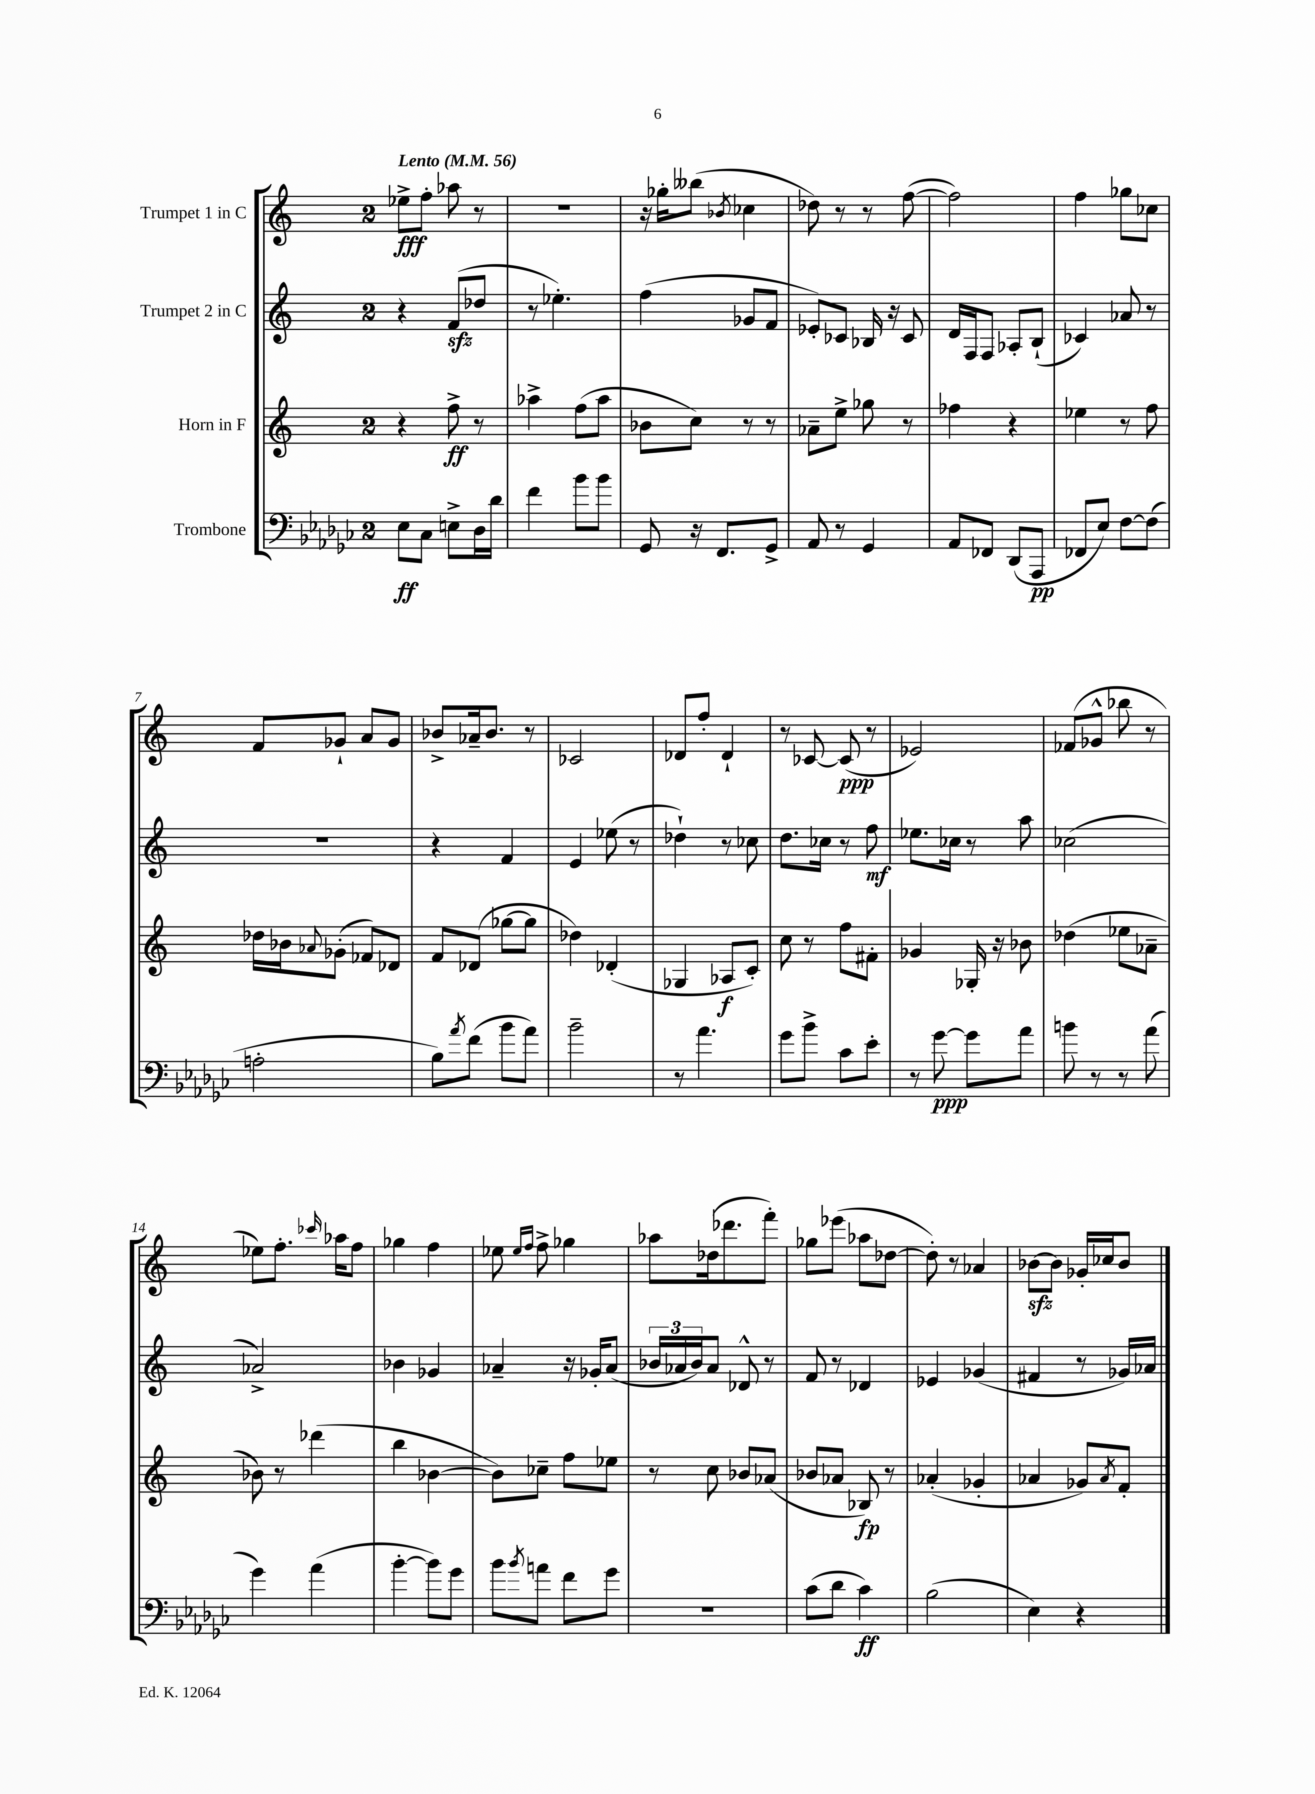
<<
\new StaffGroup <<
\new Staff = "s0" \with { instrumentName = "Trumpet 1 in C" } {
    \clef treble \key c \major \once \override Staff.TimeSignature.style = #'single-digit \time 2/4 \tempo "Lento" 4 = 56
    ees''8->\fff f''8-. aes''8 r8 |
    R2 |
    r16 ges''16-. beses''8( \acciaccatura { bes'8 } ces''4 |
    des''8) r8 r8 f''8~( |
    f''2) |
    f''4 ges''8 ces''8 |
    f'8 ges'8-! a'8 ges'8 |
    bes'8-> aes'16-- bes'8. r8 |
    ces'2 |
    des'8 f''8-. des'4-! |
    r8 ces'8~ ces'8\ppp( r8 |
    ees'2) |
    fes'8( ges'8-^ bes''8 r8 |
    ees''8) f''8.-. \grace { ces'''16 } aes''16 f''8 |
    ges''4 f''4 |
    ees''8 \grace { ees''16 f''16 } f''8-> ges''4 |
    aes''8 des''16( des'''8. f'''8-.) |
    ges''8 ees'''8( aes''8 des''8~ |
    des''8-.) r8 aes'4 |
    bes'8~\sfz bes'8 ges'16-. ces''16 bes'8 \bar "|." |
}
\new Staff = "s1" \with { instrumentName = "Trumpet 2 in C" } {
    \clef treble \key c \major \once \override Staff.TimeSignature.style = #'single-digit \time 2/4
    r4 f'8\sfz( des''8 |
    r8 ees''4.-.) |
    f''4( ges'8 f'8 |
    ees'8-.) ces'8 bes16 r16 ces'8 |
    d'16 f16 f8 aes8-. b8-!( |
    ces'4) aes'8 r8 |
    R2 |
    r4 f'4 |
    e'4 ees''8( r8 |
    des''4-!) r8 ces''8 |
    d''8. ces''16 r8 f''8\mf |
    ees''8. ces''16 r8 a''8 |
    ces''2( |
    aes'2->) |
    bes'4 ges'4 |
    aes'4-- r16 ges'16-. aes'8( |
    \tuplet 3/2 { bes'16 aes'16 bes'16) } aes'8 des'8-^ r8 |
    f'8 r8 des'4 |
    ees'4 ges'4( |
    fis'4 r8 ges'16) aes'16 \bar "|." |
}
\new Staff = "s2" \with { instrumentName = "Horn in F" } {
    \clef treble \key c \major \once \override Staff.TimeSignature.style = #'single-digit \time 2/4
    r4 f''8->\ff r8 |
    aes''4-> f''8( aes''8 |
    bes'8 c''8) r8 r8 |
    aes'8-- e''8-> ges''8 r8 |
    fes''4 r4 |
    ees''4 r8 f''8 |
    des''16 bes'16 \appoggiatura { aes'8 } ges'8-.( fes'8) des'8 |
    f'8 des'8( ges''8~ ges''8 |
    des''4) des'4-.( |
    ges4 aes8\f c'8-.) |
    c''8 r8 f''8 fis'8-. |
    ges'4 ges16-. r16 bes'8 |
    des''4( ees''8 aes'8-- |
    bes'8) r8 des'''4( |
    b''4 bes'4~ |
    bes'8) ces''8-- f''8 ees''8 |
    r8 c''8 bes'8 aes'8( |
    bes'8 aes'8 bes8\fp) r8 |
    aes'4-.( ges'4-. |
    aes'4 ges'8) \acciaccatura { aes'8 } f'8-. \bar "|." |
}
\new Staff = "s3" \with { instrumentName = "Trombone" } {
    \clef bass \key ges \major \once \override Staff.TimeSignature.style = #'single-digit \time 2/4
    ees8\ff ces8 e8-> des16 des'16 |
    f'4 bes'8 bes'8 |
    ges,8 r16 f,8. ges,8-> |
    aes,8 r8 ges,4 |
    aes,8 fes,8 des,8( aes,,8\pp |
    fes,8 ees8) f8~ f8( |
    a2-. |
    bes8) \acciaccatura { aes'8 } f'8( bes'8 aes'8) |
    bes'2-- |
    r8 aes'4. |
    ges'8 bes'8-> ces'8 ees'8-. |
    r8 ges'8~\ppp ges'8 aes'8 |
    b'8 r8 r8 aes'8( |
    ges'4) aes'4( |
    bes'4~-. bes'8) ges'8 |
    bes'8 \acciaccatura { bes'8 } a'8 f'8 ges'8 |
    R2 |
    ces'8( des'8 ces'4\ff) |
    bes2( |
    ees4) r4 \bar "|." |
}
>>
>>
